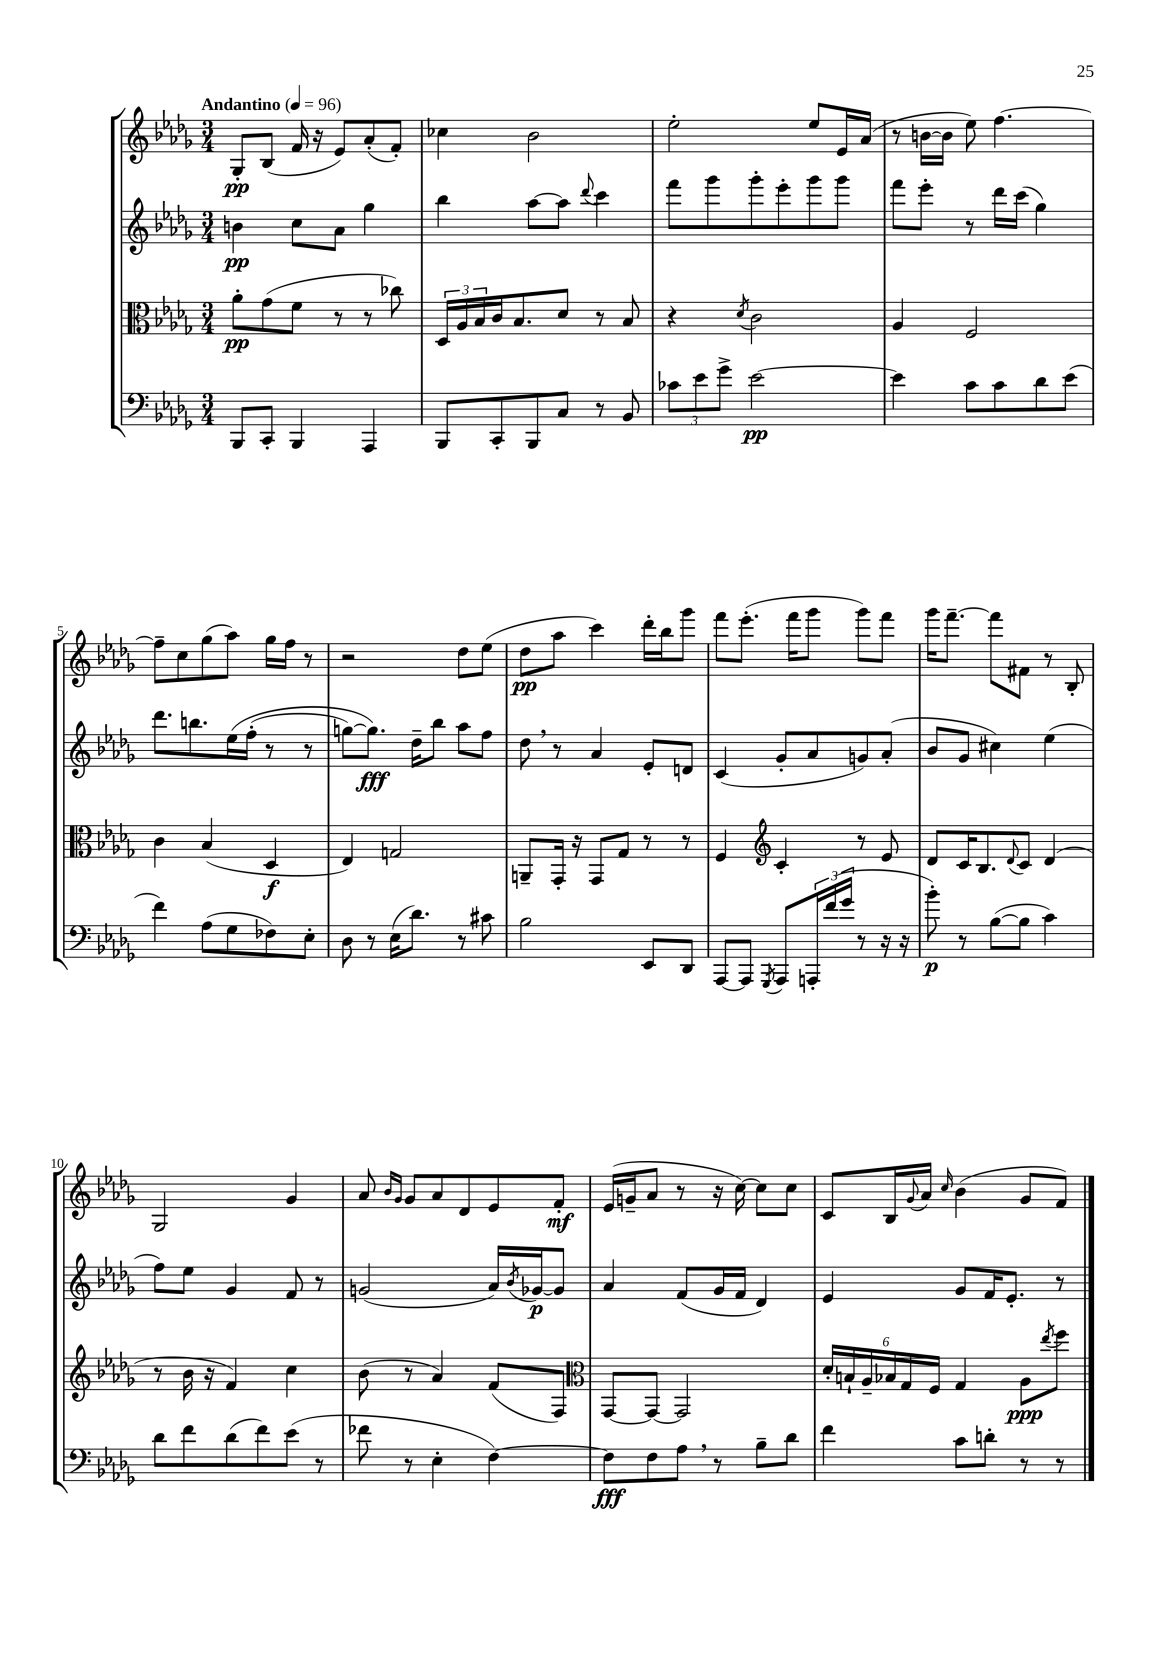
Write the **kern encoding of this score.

**kern	**kern	**kern	**kern
*staff4	*staff3	*staff2	*staff1
*clefF4	*clefC3	*clefG2	*clefG2
*k[b-e-a-d-g-]	*k[b-e-a-d-g-]	*k[b-e-a-d-g-]	*k[b-e-a-d-g-]
*M3/4	*M3/4	*M3/4	*M3/4
*MM96	*MM96	*MM96	*MM96
8BBB-	8a-'	4b	8G-'
8CC'	(8g-	.	(8B-
4BBB-	8f	8cc	16f
.	.	.	16r
.	8r	8a-	8e-)
4AAA-	8r	4gg-	(8a-'
.	8cc-)	.	8f')
=	=	=	=
8BBB-	24D-	4bb-	4cc-
.	24A-	.	.
.	24B-	.	.
8CC'	16c	.	.
.	8.B-	.	.
8BBB-	.	[8aa-	2b-
8C	8d-	8aa-]	.
.	.	8qqddd-	.
8r	8r	4ccc	.
8BB-	8B-	.	.
=	=	=	=
12c-	4r	8fff	2ee-'
12e-	.	.	.
.	.	8ggg-	.
12g-^	.	.	.
.	8qd-	.	.
[2e-	2c	8ggg-'	.
.	.	8eee-'	.
.	.	8ggg-	8ee-
.	.	8ggg-	16e-
.	.	.	(16a-
=	=	=	=
4e-]	4A-	8fff	8r
.	.	8eee-'	[16b
.	.	.	16b]
8c	2F	8r	8ee-)
8c	.	16ddd-	[4.ff
.	.	(16ccc	.
8d-	.	4gg-)	.
(8e-	.	.	.
=	=	=	=
4f)	4c	8.ddd-	8ff~]
.	.	.	8cc
.	.	8.bb	.
(8A-	(4B-	.	(8gg-
8G-	.	&(16ee-	8aa-)
.	.	(16ff'	.
8F-)	4D-	8r	16gg-
.	.	.	16ff
8E-'	.	8r	8r
=	=	=	=
8D-	4E-)	[8gg)	2r
8r	.	8.gg]&)	.
(16E-	2G	.	.
8.d-)	.	16dd-~	.
.	.	8bb-	.
8r	.	8aa-	8dd-
8c#	.	8ff	(8ee-
=	=	=	=
2B-	8AA~	8dd-	8dd-
.	16GG-'	8r	8aa-
.	16r	.	.
.	8GG-	4a-	4ccc)
.	8G-	.	.
8EE-	8r	8e-'	16ddd-'
.	.	.	16bb-
8DD-	8r	8d	8ggg-
=	=	=	=
[8AAA-	4F	(4c	8fff
8AAA-]	.	.	(8.eee-'
*	*clefG2	*	*
8qGGG-	.	.	.
8AAA-	4c'	8g-'	.
.	.	.	16fff
24AAA'	.	8a-	8ggg-
(24f	.	.	.
24g-	.	.	.
8r	8r	8g)	8ggg-)
16r	8e-	(8a-'	8fff
16r	.	.	.
=	=	=	=
8b-')	8d-	8b-	16ggg-
.	.	.	[8.fff~
8r	16c	8g-	.
.	8.B-	.	.
([8B-	.	4cc#)	8fff]
.	8qqd-	.	.
8B-]	8c	.	8f#
4c)	(4d-	(4ee-	8r
.	.	.	8B-'
=	=	=	=
8d-	8r	8ff)	2G-
8f	16b-	8ee-	.
.	16r	.	.
(8d-	4f)	4g-	.
8f)	.	.	.
(8e-	4cc	8f	4g-
8r	.	8r	.
=	=	=	=
8f-	(8b-	(2g	8a-
.	.	.	16qqb-
.	.	.	16qqg-
8r	8r	.	8g-
4E-'	4a-)	.	8a-
.	.	.	8d-
[4F)	(8f	16a-)	8e-
.	.	8qb-	.
.	.	[16g-	.
.	8F)	8g-]	8f'
=	=	=	=
*	*clefC3	*	*
8F]	[8GG-	4a-	(16e-
.	.	.	16g~
8F	8GG-_	.	8a-
8A-	2GG-]	(8f	8r
8r	.	16g-	16r
.	.	16f	[16cc)
8B-~	.	4d-)	8cc]
8d-	.	.	8cc
=	=	=	=
4f	24d-'	4e-	8c
.	24B`	.	.
.	24A-~	.	.
.	24B-	.	16B-
.	24G-	.	.
.	.	.	8qqg-
.	.	.	16a-
.	24F	.	.
.	.	.	16qqcc
8c	4G-	8g-	(4b-
8d'	.	16f	.
.	.	8.e-'	.
8r	8A-	.	8g-
.	8qee-	.	.
8r	8ff	8r	8f)
==	==	==	==
*-	*-	*-	*-
